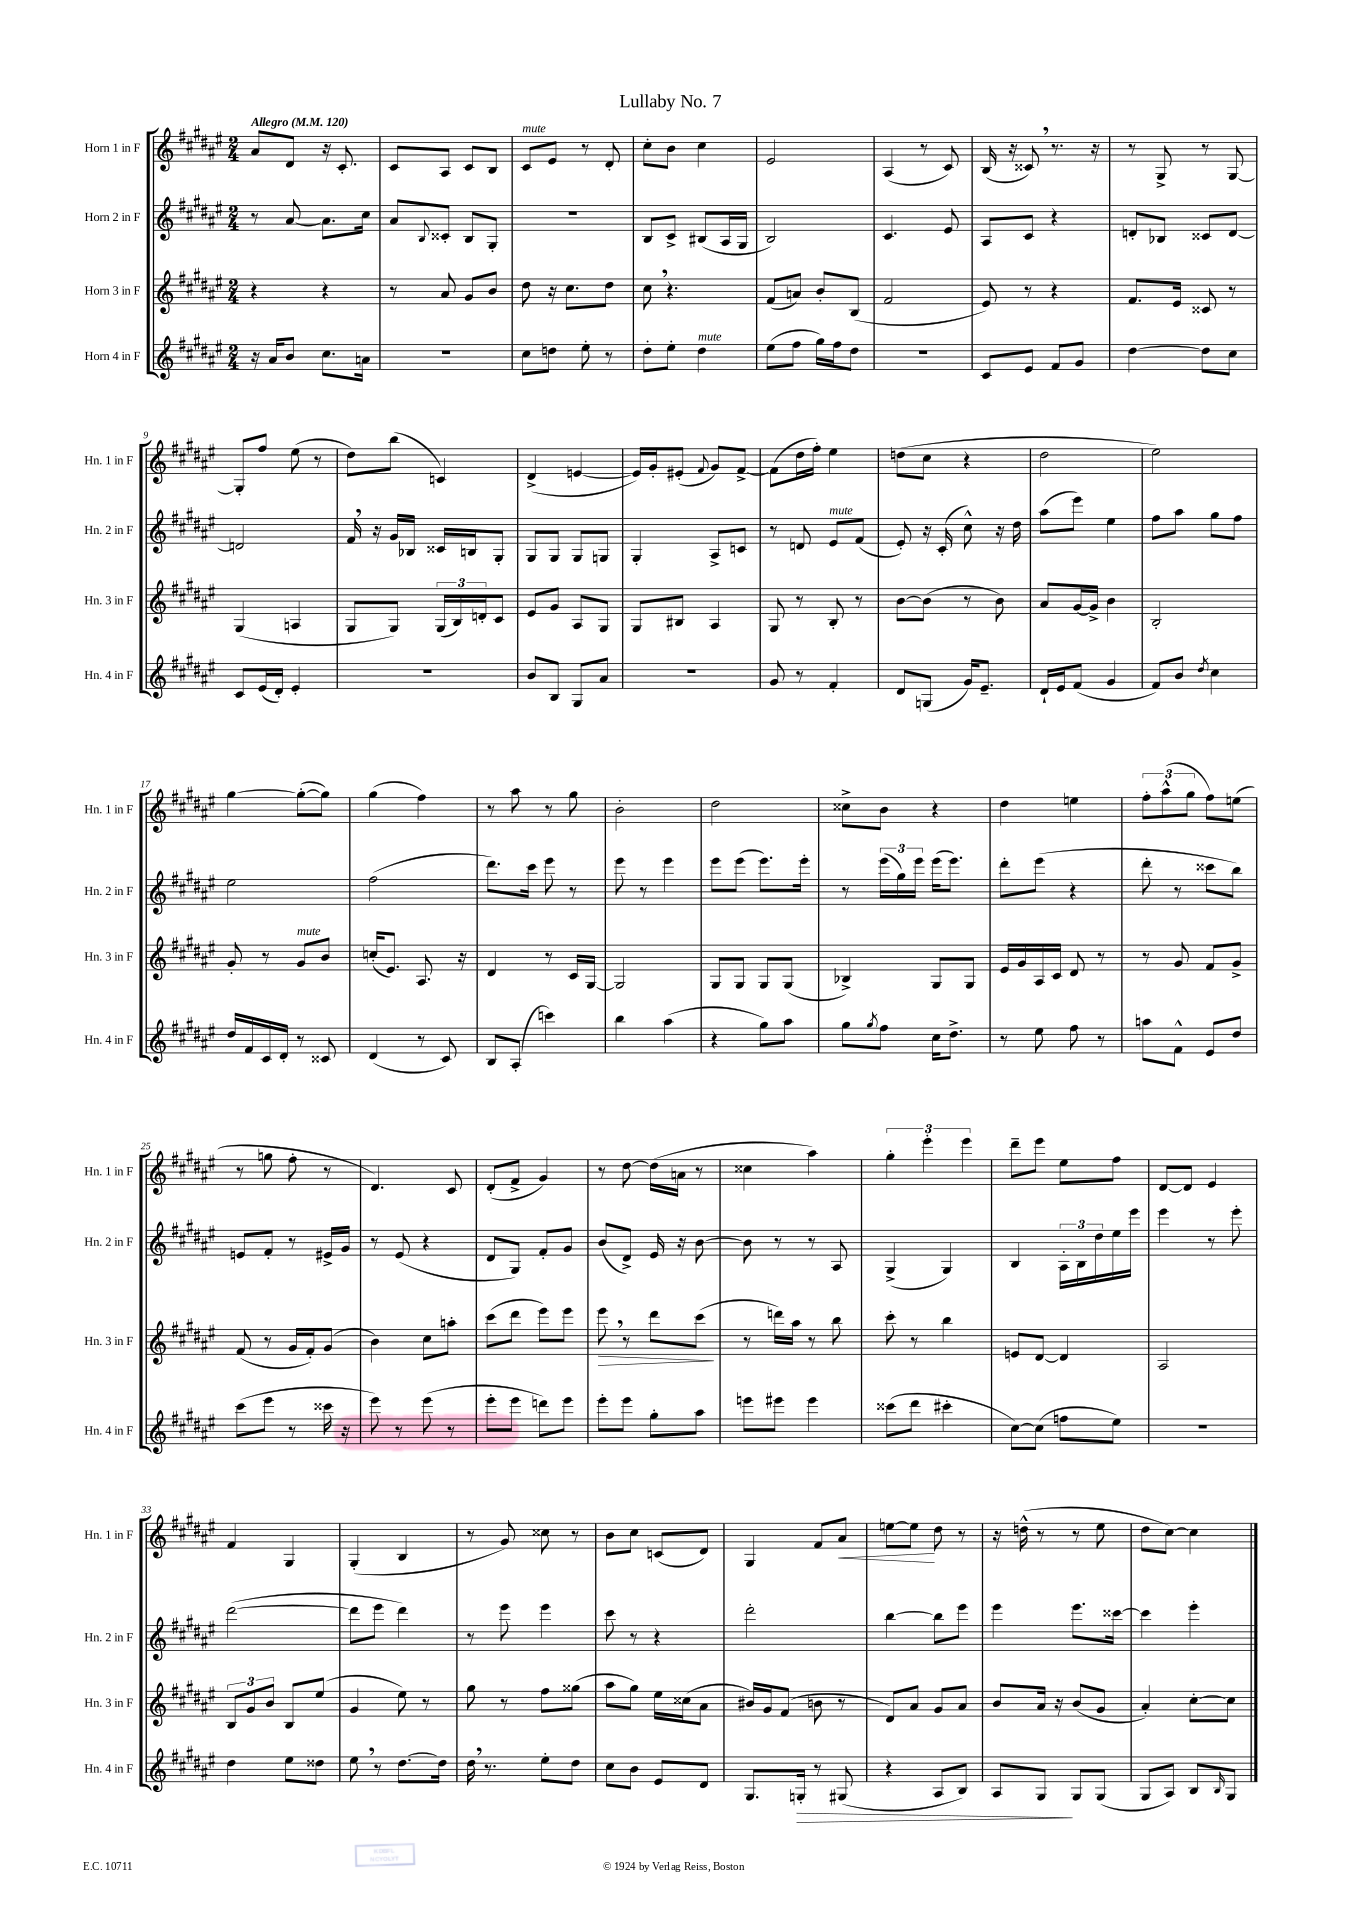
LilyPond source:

\header { title = "Lullaby No. 7" }
<<
\new StaffGroup <<
\new Staff = "s0" \with { instrumentName = "Horn 1 in F" shortInstrumentName = "Hn. 1 in F" } {
    \clef treble \key fis \major \numericTimeSignature \time 2/4 \tempo "Allegro" 4 = 120
    ais'8 dis'8 r16 cis'8.-. |
    cis'8 ais8 cis'8 b8 |
    cis'8^\markup { \italic "mute" } eis'8 r8 dis'8-. |
    cis''8-. b'8 cis''4 |
    eis'2 |
    ais4( r8 cis'8) |
    b16( r16 cisis'8) \breathe r8. r16 |
    r8 gis8-> r8 gis8~ |
    gis8-. fis''8 eis''8( r8 |
    dis''8) b''8( c'4) |
    dis'4->( e'4~ |
    e'16) gis'16-. eis'8-.( \appoggiatura { fis'8 } gis'8) fis'8~-> |
    fis'8( dis''16 fis''16-.) eis''4 |
    d''8( cis''8 r4 |
    dis''2 |
    eis''2) |
    gis''4~ gis''8~-.( gis''8) |
    gis''4( fis''4) |
    r8 ais''8 r8 gis''8 |
    b'2-. |
    dis''2 |
    cisis''8-> b'8 r4 |
    dis''4 e''4 |
    \tuplet 3/2 { fis''8-. ais''8-^( gis''8 } fis''8) e''8( |
    r8 g''8 fis''8-. r8 |
    dis'4.) cis'8 |
    dis'8-.( fis'8-> gis'4) |
    r8 dis''8~ dis''16( a'16 r8 |
    cisis''4 ais''4) |
    \tuplet 3/2 { gis''4-. eis'''4-. eis'''4 } |
    dis'''8-- eis'''8 eis''8 fis''8 |
    dis'8~ dis'8 eis'4 |
    fis'4 gis4 |
    gis4-.( b4 |
    r8 gis'8) cisis''8 r8 |
    b'8 cis''8 c'8( dis'8) |
    gis4 fis'8 ais'8\< |
    e''8~ e''8\! dis''8 r8 |
    r16 d''16-^( r8 r8 eis''8 |
    dis''8 cis''8~) cis''4 \bar "|." |
}
\new Staff = "s1" \with { instrumentName = "Horn 2 in F" shortInstrumentName = "Hn. 2 in F" } {
    \clef treble \key fis \major \numericTimeSignature \time 2/4
    r8 ais'8~ ais'8. cis''16 |
    ais'8 \appoggiatura { b8 } cisis'8-. b8 gis8-. |
    R2 |
    b8 cis'8-> bis8( ais16 gis16 |
    b2) |
    cis'4. eis'8 |
    ais8 cis'8 r4 |
    d'8-. bes8 cisis'8 d'8~ |
    d'2 |
    fis'16 \breathe r16 gis'16 bes16 cisis'16 b16 gis8-. |
    gis8 gis8 gis8 g8 |
    gis4-. ais8-> c'8 |
    r8 d'8 eis'8^\markup { \italic "mute" } fis'8( |
    eis'8-.) r16 cis'16-.( cis''8-^) r16 dis''16 |
    ais''8( eis'''8) eis''4 |
    fis''8 ais''8 gis''8 fis''8 |
    eis''2 |
    fis''2( |
    dis'''8.) cis'''16 eis'''8 r8 |
    eis'''8 r8 eis'''4 |
    eis'''8 eis'''8( eis'''8.) eis'''16-. |
    r8 \tuplet 3/2 { eis'''16( gis''16) eis'''16 } eis'''16( eis'''8.) |
    dis'''8-. eis'''8( r4 |
    dis'''8-. r8 cisis'''8 b''8) |
    e'8 fis'8-. r8 eis'16-> gis'16 |
    r8 eis'8( r4 |
    dis'8 gis8) fis'8-. gis'8 |
    b'8( dis'8->) eis'16 r16 b'8~ |
    b'8 r8 r8 ais8 |
    gis4->( gis4) |
    b4 \tuplet 3/2 { ais16-. b16 dis''16 } eis''16 eis'''16 |
    eis'''4 r8 eis'''8-. |
    dis'''2~( |
    dis'''8 eis'''8 dis'''4) |
    r8 eis'''8 eis'''4 |
    cis'''8 r8 r4 |
    dis'''2-. |
    b''4~ b''8 eis'''8 |
    eis'''4 eis'''8. cisis'''16~ |
    cisis'''4 eis'''4-. \bar "|." |
}
\new Staff = "s2" \with { instrumentName = "Horn 3 in F" shortInstrumentName = "Hn. 3 in F" } {
    \clef treble \key fis \major \numericTimeSignature \time 2/4
    r4 r4 |
    r8 ais'8 gis'8 b'8 |
    dis''8 r16 cis''8. dis''8 |
    cis''8 \breathe r4. |
    fis'8( a'8) b'8-. b8( |
    fis'2 |
    eis'8) r8 r4 |
    fis'8. eis'16 cisis'8 r8 |
    gis4( a4 |
    gis8 gis8) \tuplet 3/2 { gis16( b16) d'16-. } cis'8 |
    eis'8 gis'8 ais8 gis8 |
    gis8 bis8 ais4 |
    gis8 r8 b8-. r8 |
    b'8~ b'8( r8 b'8) |
    ais'8 gis'16~ gis'16-> b'4 |
    b2-. |
    gis'8-. r8 gis'8^\markup { \italic "mute" } b'8 |
    c''16-.( eis'8.) ais8. r16 |
    dis'4 r8 cis'16 gis16~ |
    gis2 |
    gis8 gis8 gis8 gis8( |
    bes4->) gis8 gis8 |
    eis'16 gis'16 ais16 cis'16 dis'8 r8 |
    r8 gis'8 fis'8 gis'8-> |
    fis'8( r8 gis'16 fis'16-.) gis'8( |
    b'4) cis''8 a''8-. |
    cis'''8( dis'''8 eis'''8) eis'''8 |
    eis'''8\> \breathe r8 dis'''8 cis'''8\!( |
    r8 d'''16) ais''16 r8 b''8 |
    cis'''8-. r8 b''4 |
    e'8 dis'8~ dis'4 |
    ais2 |
    \tuplet 3/2 { b8 gis'8 b'8 } b8 eis''8( |
    gis'4 eis''8) r8 |
    gis''8 r8 fis''8 gisis''8( |
    ais''8 gis''8) eis''16 cisis''16( ais'8 |
    bis'16) gis'16 fis'8( b'8 r8 |
    dis'8) ais'8 gis'8 ais'8 |
    b'8 ais'16 r16 b'8( gis'8 |
    ais'4-.) cis''8~-. cis''8 \bar "|." |
}
\new Staff = "s3" \with { instrumentName = "Horn 4 in F" shortInstrumentName = "Hn. 4 in F" } {
    \clef treble \key fis \major \numericTimeSignature \time 2/4
    r16 ais'16 b'8 cis''8. a'16 |
    R2 |
    cis''8 d''8 eis''8-. r8 |
    dis''8-. eis''8-. dis''4^\markup { \italic "mute" } |
    eis''8( fis''8 gis''16) fis''16 dis''8 |
    r2 |
    cis'8 eis'8 fis'8 gis'8 |
    dis''4~ dis''8 cis''8 |
    cis'8 eis'16( dis'16-.) eis'4-. |
    r2 |
    b'8 b8 gis8 ais'8 |
    R2 |
    gis'8 r8 fis'4-. |
    dis'8 g8( gis'16) eis'8.-- |
    dis'16-! eis'16 fis'8( gis'4 |
    fis'8) b'8 \acciaccatura { dis''8 } cis''4 |
    dis''16 fis'16 cis'16 dis'16-. r8 cisis'8 |
    dis'4( r8 cis'8) |
    b8 ais8-.( c'''4) |
    b''4 ais''4( |
    r4 gis''8) ais''8 |
    gis''8 \acciaccatura { gis''8 } fis''8 cis''16 dis''8.-> |
    r8 eis''8 fis''8 r8 |
    a''8 fis'8-^ eis'8 dis''8 |
    cis'''8( eis'''8 r8 cisis'''16 r16 |
    eis'''8) r8 eis'''8( r8 |
    eis'''8-. eis'''8 d'''8) eis'''8 |
    eis'''8-. eis'''8 gis''8-. ais''8 |
    e'''8 eis'''8 eis'''4 |
    cisis'''8( dis'''8 cis'''4-. |
    cis''8~) cis''8( f''8 eis''8) |
    R2 |
    dis''4 eis''8 disis''8 |
    eis''8 \breathe r8 dis''8.~ dis''16 |
    dis''16 \breathe r8. eis''8-. dis''8 |
    cis''8 b'8 eis'8 dis'8 |
    gis8. g16-.\> r8 gis8( |
    r4 ais8 b8) |
    ais8 gis8\! gis8 gis8( |
    gis8 ais8) b8 \grace { b16 } gis8 \bar "|." |
}
>>
>>
